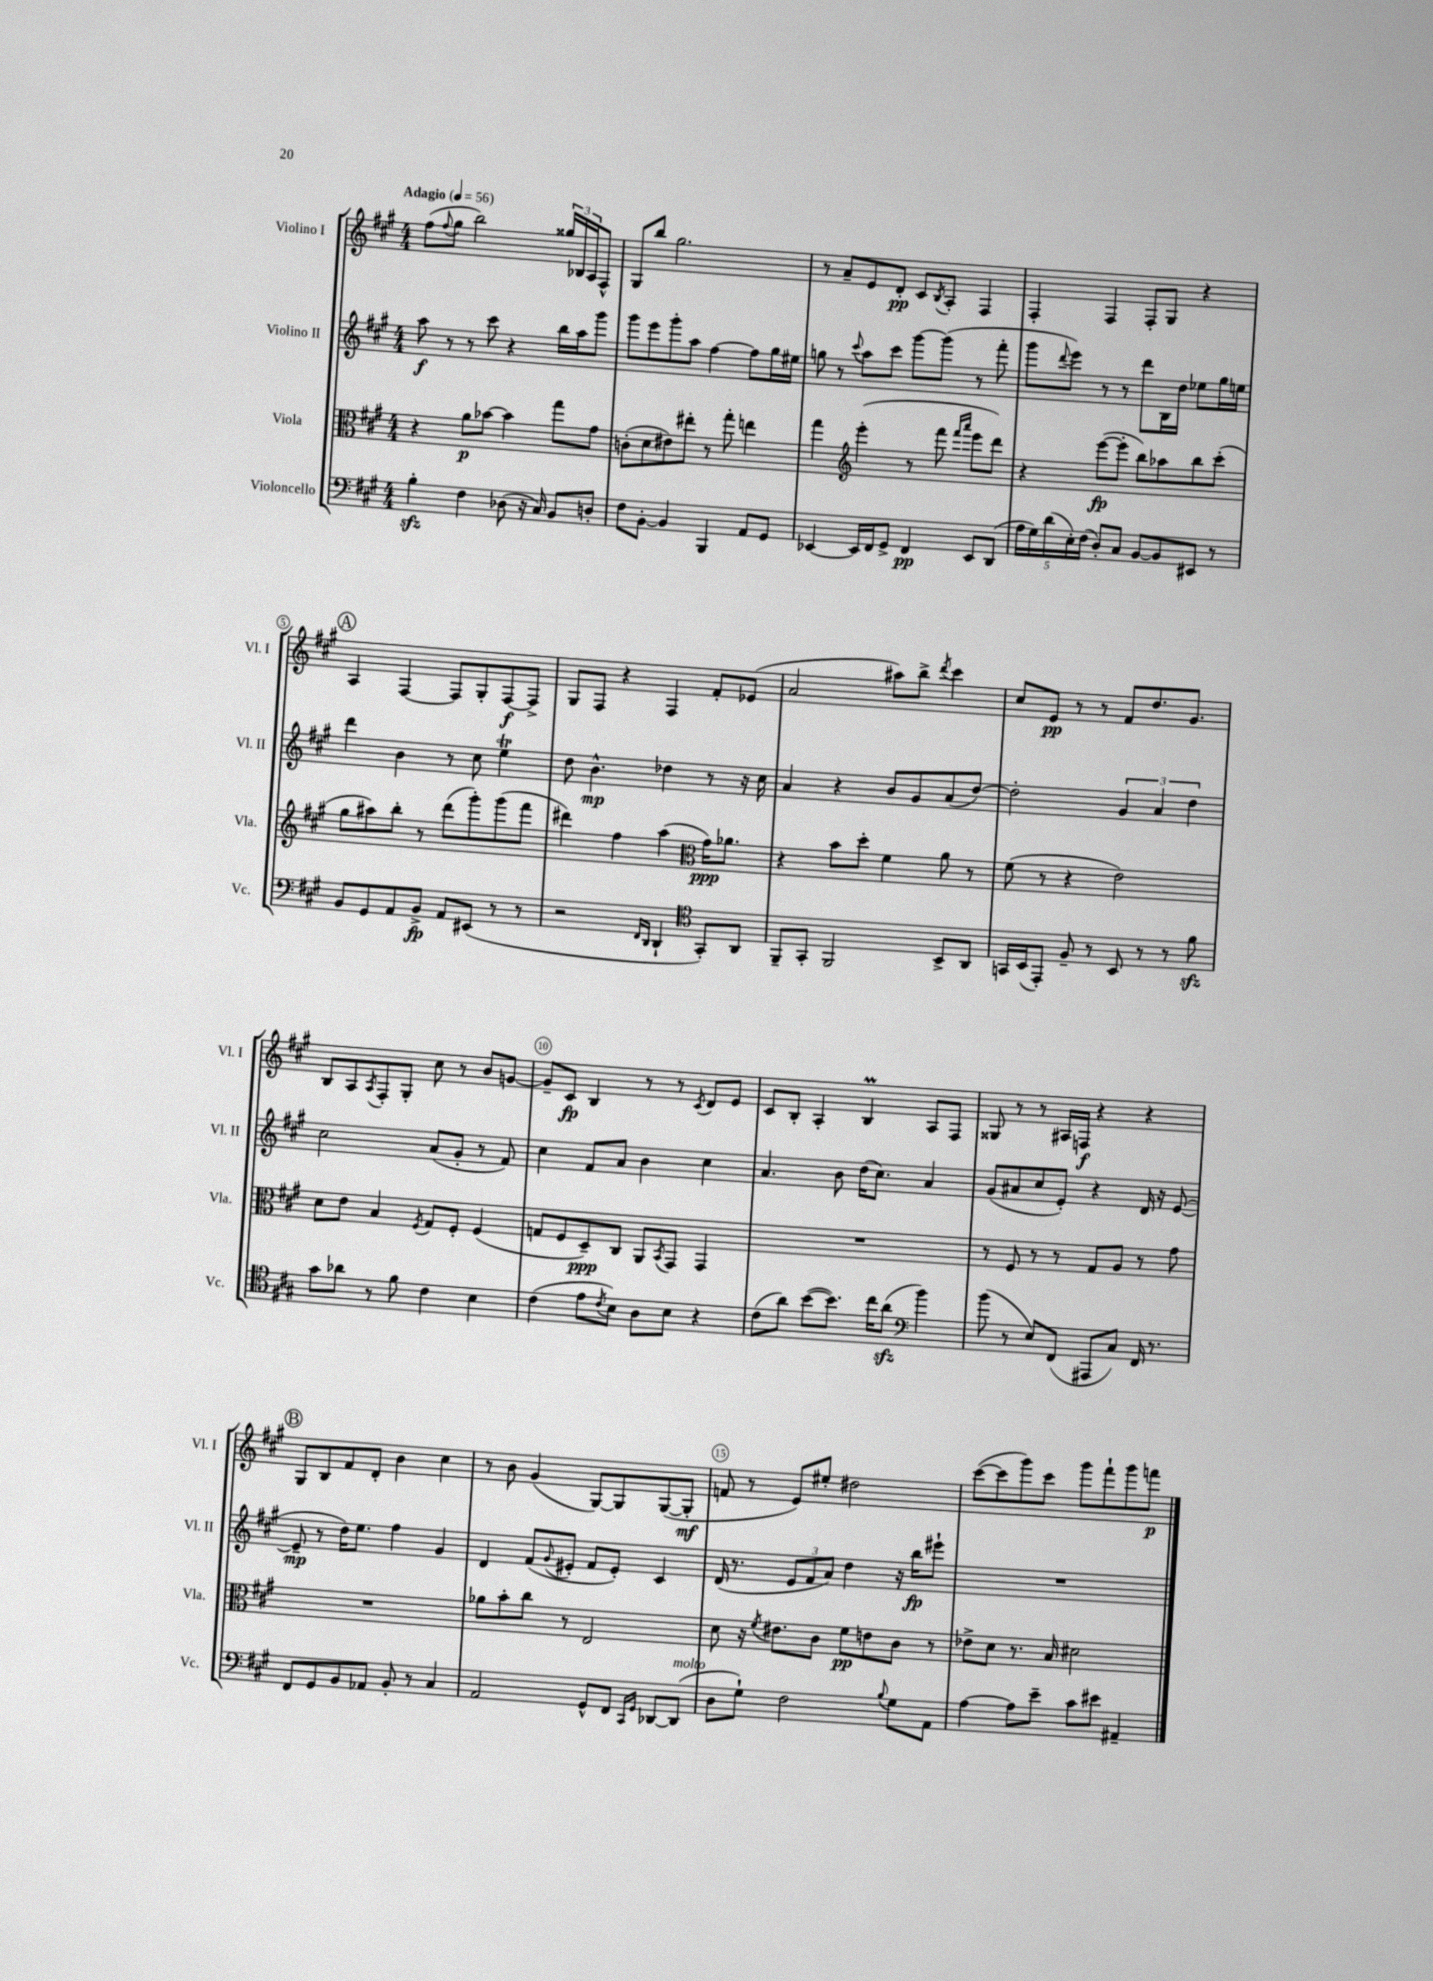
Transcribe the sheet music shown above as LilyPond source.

<<
\new StaffGroup <<
\new Staff = "s0" \with { instrumentName = "Violino I" shortInstrumentName = "Vl. I" } {
    \clef treble \key a \major \numericTimeSignature \time 4/4 \tempo "Adagio" 4 = 56
    fis''8( \appoggiatura { fis''8 } gis''8 b''2) \tuplet 3/2 { gisis''16 bes16 a16 } fis8-^ |
    gis8 b''8 gis''2. |
    r8 a'8-- e'8 d'8-.\pp cis'8 \acciaccatura { b8 } a8-. fis4 |
    fis4-. fis4 fis8-. gis8 r4 |
    \mark \markup { \circle "A" } a4 fis4~ fis8 gis8-. fis8~\f fis8-> |
    gis8 fis8 r4 fis4 fis'8-. ees'8( |
    a'2 ais''8) b''8-> \acciaccatura { d'''8 } cis'''4 |
    cis''8 e'8\pp r8 r8 fis'8 d''8. gis'8. |
    b8 a8 \acciaccatura { a8 } fis8-. gis8-. cis''8 r8 b'8 g'8~ |
    g'8-- cis'8\fp b4 r8 r8 \acciaccatura { cis'8 } d'8 e'8 |
    cis'8 b8-. a4-. b4\prall a8 fis8 |
    gisis8 r8 r8 ais16 f16\f r4 r4 |
    \mark \markup { \circle "B" } gis8 b8 fis'8 d'8-. b'4 cis''4 |
    r8 b'8 gis'4( gis8~) gis8 gis8~( gis8-.\mf |
    f'8 r8 e'8) eis''8-. dis''2 |
    cis'''8~( cis'''8 gis'''8) cis'''8 gis'''8 fis'''8-! gis'''8 f'''8\p \bar "|." |
}
\new Staff = "s1" \with { instrumentName = "Violino II" shortInstrumentName = "Vl. II" } {
    \clef treble \key a \major \numericTimeSignature \time 4/4
    a''8\f r8 r8 cis'''8 r4 b''16 a''16 gis'''8 |
    gis'''8 e'''8 gis'''8-. a''8 fis''4~ fis''8 gis''16 eis''16 |
    g''8 r8 \appoggiatura { cis'''8 } a''8 cis'''8 gis'''8~ gis'''8( r8 fis'''8-. |
    gis'''8 \appoggiatura { d'''8 } e'''8) r8 r8 d'''8 b16 d''16 ees''8 gis''16 e''16 |
    \mark \markup { \circle "A" } d'''4 b'4 r8 cis''8 e''4\trill |
    d''8 b'4.-^\mp des''4 r8 r16 cis''16 |
    a'4 r4 b'8 gis'8 a'8( d''8~) |
    d''2-. \tuplet 3/2 { gis'4 a'4 d''4 } |
    cis''2 a'8( gis'8-. r8 fis'8) |
    cis''4 fis'8 a'8 b'4 cis''4 |
    a'4. b'8 d''16( cis''8.) a'4 |
    gis'8( ais'8 cis''8 e'8-.) r4 d'16 r16 e'8~( |
    \mark \markup { \circle "B" } e'8--\mp r8 d''16) e''8. fis''4 gis'4 |
    d'4 fis'8( \appoggiatura { gis'8 } eis'8-. fis'8 eis'8-.) cis'4 |
    d'16( r8. \tuplet 3/2 { e'8 fis'8 a'8) } d''4 r16 b''16\fp eis'''8-! |
    R1 \bar "|." |
}
\new Staff = "s2" \with { instrumentName = "Viola" shortInstrumentName = "Vla." } {
    \clef alto \key a \major \numericTimeSignature \time 4/4
    r4 a'8\p bes'8~ bes'4 gis''8 gis'8 |
    c'8-.( d'8 eis'8) eis''8-. r8 gis''8-. e''4 |
    gis''4 \clef treble e'''4-.( r8 fis'''8 \grace { fis'''16 a'''16 } e'''8 d'''8) |
    r4 e'''8~\fp( e'''8-. b''8) aes''8 b''8 cis'''8-.( |
    \mark \markup { \circle "A" } gis''8 ais''8) b''8-. r8 d'''8( gis'''8-.) gis'''8( fis'''8 |
    dis'''4) fis''4 a''4( \clef alto gis'16\ppp) aes'8. |
    r4 b'8 d''8-. fis'4 a'8 r8 |
    fis'8( r8 r4 e'2) |
    d'8 e'8 b4 \acciaccatura { fis8 } gis8 fis8-. fis4( |
    g8 fis8 d8--\ppp) cis8 a,8 \acciaccatura { b,8 } gis,8 gis,4 |
    R1 |
    r8 fis8 r8 r8 gis8 a8 r8 gis'8 |
    \mark \markup { \circle "B" } R1 |
    aes'8 b'8-. cis''8 r8 e2 |
    d'8 r16 \acciaccatura { fis'8 } eis'8. cis'8 fis'8\pp e'8 cis'8 r8 |
    ees'8-> d'8 r8. b16 dis'2 \bar "|." |
}
\new Staff = "s3" \with { instrumentName = "Violoncello" shortInstrumentName = "Vc." } {
    \clef bass \key a \major \numericTimeSignature \time 4/4
    b4-.\sfz fis4 des8( r16 cis16) b,8 d8-. |
    fis8 b,8~-. b,4 b,,4 a,8 gis,8 |
    ees,4~ ees,16 fis,16 gis,8-> fis,4\pp ees,8 d,8( |
    \tuplet 5/4 { a16 gis16) d'16( e16-.) fis16( } d8-.) cis8 b,8~ b,8 eis,8 r8 |
    \mark \markup { \circle "A" } b,8 gis,8 a,8 b,8->\fp a,8 eis,8( r8 r8 |
    r2 \grace { fis,16 d,16 } d,4-! \clef tenor gis,8-.) a,8 |
    fis,8-- gis,8-. fis,2 b,8-> a,8 |
    g,16 b,16( e,8-.) fis8-- r8 b,8 r8 r8 fis'8\sfz |
    gis'8 aes'8 r8 fis'8 cis'4 b4 |
    cis'4( e'8 \acciaccatura { cis'8 } b8) a8 b8 r4 |
    cis'8( a'8) b'8~( b'8.) cis''16 a'8\sfz( \clef bass b'4) |
    b'8( r8 e8) fis,8( ais,,8 cis8) fis,16 r8. |
    \mark \markup { \circle "B" } fis,8 gis,8 b,8 aes,8 b,8-. r8 cis4 |
    a,2 gis,8-^ fis,8 \grace { cis,16 gis,16 } des,8~ des,8^\markup { \italic "molto" }( |
    d8 gis8-!) fis2 \appoggiatura { b8 } gis8 a,8 |
    a4~ a8 e'8-- cis'8 eis'8 ais,4-- \bar "|." |
}
>>
>>
\layout { \context { \Score \override BarNumber.break-visibility = ##(#f #t #t) barNumberVisibility = #(every-nth-bar-number-visible 5) \override BarNumber.stencil = #(make-stencil-circler 0.1 0.3 ly:text-interface::print) } }
